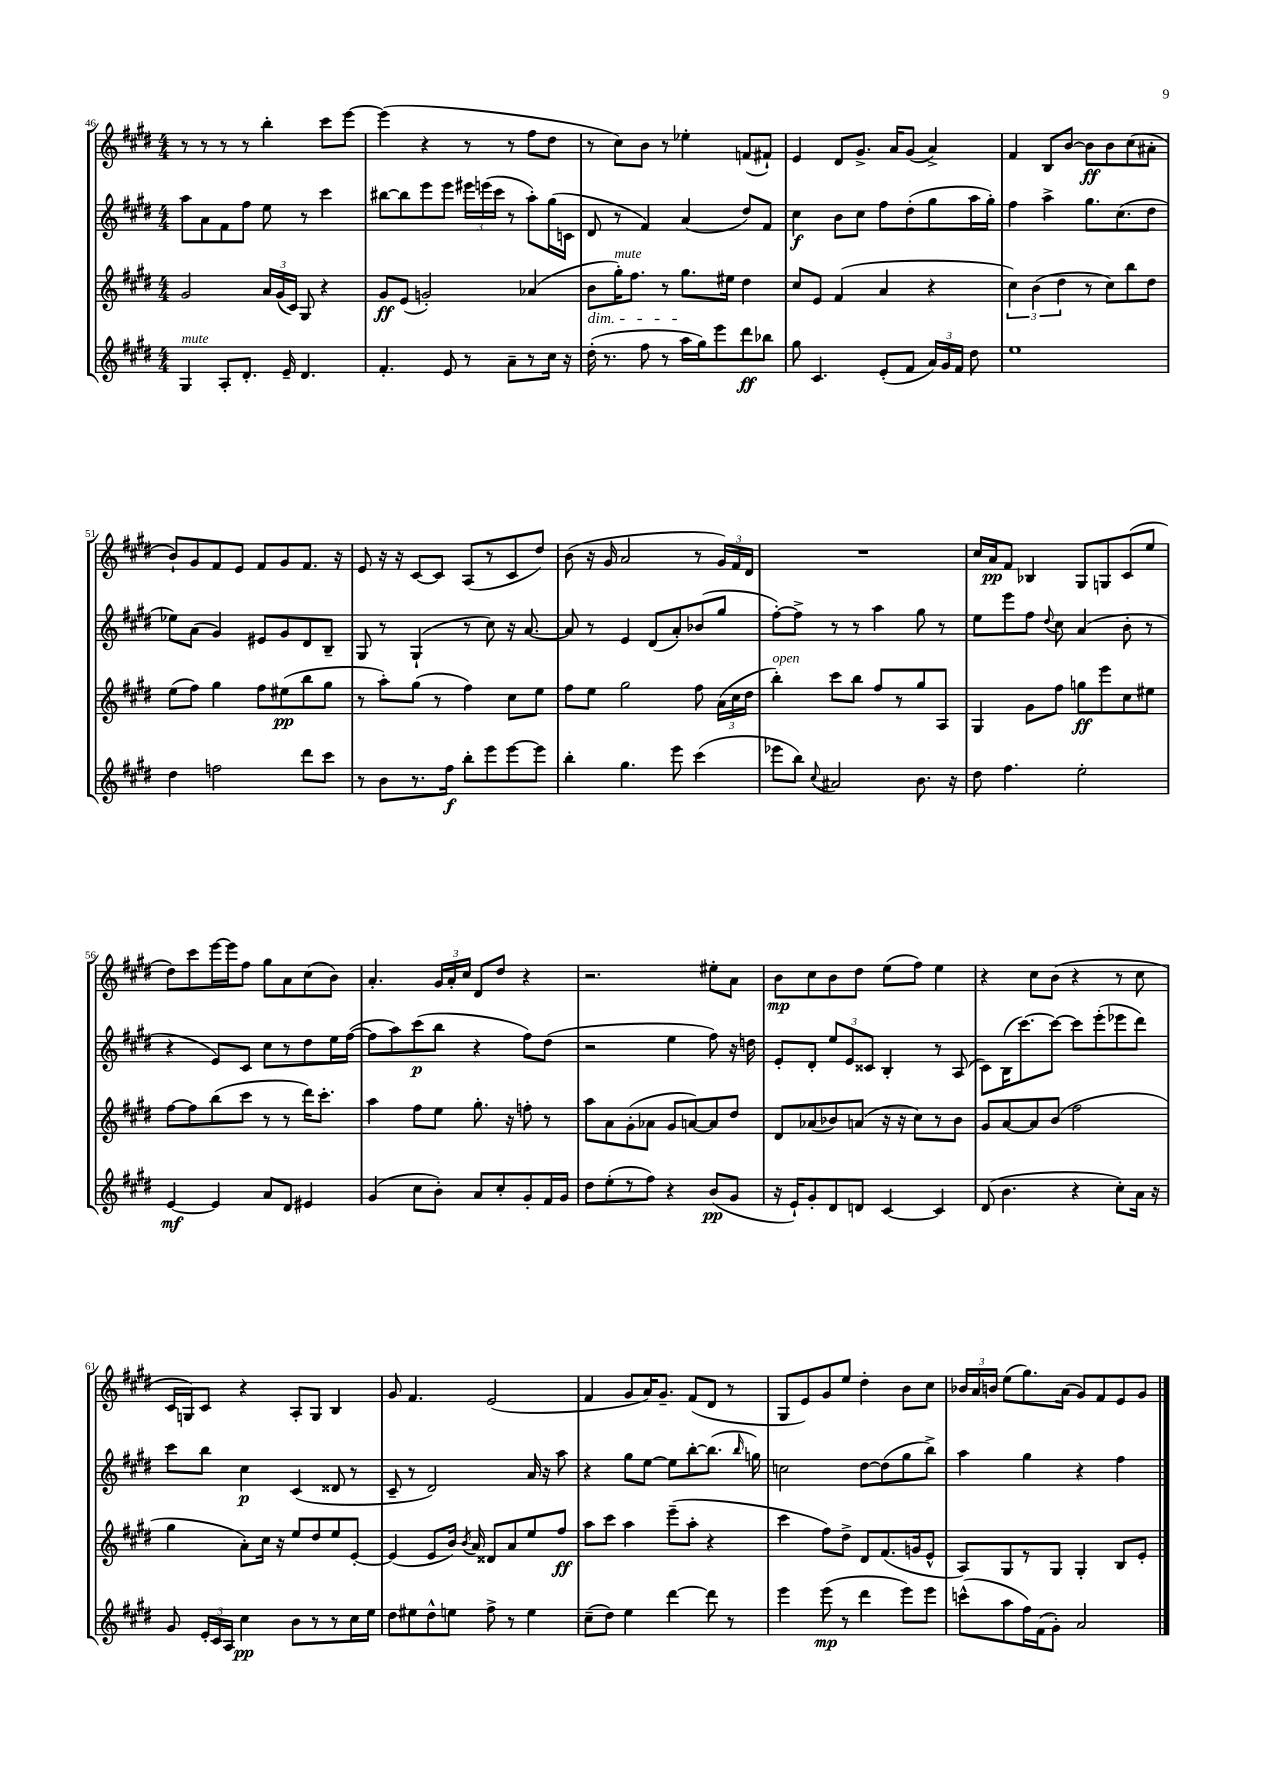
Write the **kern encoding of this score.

**kern	**dynam	**kern	**dynam	**kern	**dynam	**kern	**dynam
*part4	*part4	*part3	*part3	*part2	*part2	*part1	*part1
*staff4	*staff4	*staff3	*staff3	*staff2	*staff2	*staff1	*staff1
*clefG2	*	*clefG2	*	*clefG2	*	*clefG2	*
*k[f#c#g#d#]	*	*k[f#c#g#d#]	*	*k[f#c#g#d#]	*	*k[f#c#g#d#]	*
*M4/4	*	*M4/4	*	*M4/4	*	*M4/4	*
=46	=46	=46	=46	=46	=46	=46	=46
!LO:TX:a:i:t=mute	!	!	!	!	!	!	!
4G#/	.	2g#/	.	8aa\L	.	8r	.
.	.	.	.	8a\	.	8r	.
8A'/L	.	.	.	8f#\	.	8r	.
8.d#'/J	.	.	.	8ff#\J	.	8r	.
.	.	24a/LL	.	8ee\	.	4bb'\	.
.	.	(24g#/	.	.	.	.	.
16e~/	.	.	.	.	.	.	.
.	.	24c#/JJ)	.	.	.	.	.
4.d#/	.	8G#/	.	8r	.	.	.
.	.	4r	.	4ccc#\	.	8ccc#\L	.
.	.	.	.	.	.	[8eee\J	.
=47	=47	=47	=47	=47	=47	=47	=47
4.f#'/	.	8g#/L	ff	[8bb#X\L	.	(4eee\]	.
.	.	(8e/J	.	8bb#\]	.	.	.
.	.	2gn'/)	.	8eee\	.	4r	.
8e/	.	.	.	8eee\J	.	.	.
8r	.	.	.	24eee#X\LL	.	8r	.
.	.	.	.	(24eeen\	.	.	.
.	.	.	.	24ccc#\JJ	.	.	.
8a~\L	.	.	.	8r	.	8r	.
8r	.	(4a-X/	.	8aa'\L)	.	8ff#\L	.
16cc#\Jk	.	.	.	(16gg#\L	.	8dd#\J	.
16r	.	.	.	16cn\JJ	.	.	.
=48	=48	=48	=48	=48	=48	=48	=48
!	!	!LO:TX:b:i:t=dim.	!	!	!	!	!
(16dd#'\	.	8b\L	.	8d#/	.	8r	.
8.r	.	.	.	.	.	.	.
!	!	!LO:TX:a:i:t=mute	!	!	!	!	!
.	.	16gg#'\K)	.	8r	.	8cc#\L)	.
.	.	8.ff#\J	.	.	.	.	.
8ff#\	.	.	.	4f#/)	.	8b\J	.
8r	.	8r	.	.	.	8r	.
16aa\LL	.	8.gg#\L	.	(4a/	.	4ee-X'\	.
16gg#\J)	.	.	.	.	.	.	.
8eee\	.	.	.	.	.	.	.
.	.	16ee#X\Jk	.	.	.	.	.
8ddd#\	ff	4dd#\	.	8dd#/L)	.	(8fn/L	.
8bb-X\J	.	.	.	8f#/J	.	8f#X`/J)	.
=49	=49	=49	=49	=49	=49	=49	=49
8gg#\	.	8cc#/L	.	4cc#\	f	4e/	.
4.c#/	.	8e/J	.	.	.	.	.
.	.	(4f#/	.	8b\L	.	8d#/L	.
.	.	.	.	8cc#\J	.	8.g#^/J	.
(8e'/L	.	4a/	.	8ff#\L	.	.	.
.	.	.	.	.	.	16a/KL	.
8f#/J	.	.	.	(8dd#'\	.	(8g#/J	.
24a/LL)	.	4r	.	8gg#\	.	4a^/)	.
24g#/	.	.	.	.	.	.	.
24f#/JJ	.	.	.	.	.	.	.
8dd#\	.	.	.	16aa\L	.	.	.
.	.	.	.	16gg#'\JJ)	.	.	.
=50	=50	=50	=50	=50	=50	=50	=50
1ee	.	6cc#\)	.	4ff#\	.	4f#/	.
.	.	(6b\	.	.	.	.	.
.	.	.	.	4aa^\	.	8B/L	.
.	.	6dd#\	.	.	.	.	.
.	.	.	.	.	.	[8b/J	.
.	.	8r	.	8.gg#\L	.	8b\L]	ff
.	.	8cc#\L)	.	.	.	8b\	.
.	.	.	.	(8.cc#\	.	.	.
.	.	8bb\	.	.	.	(8cc#\	.
.	.	8dd#\J	.	8dd#\J	.	8a#X'\J	.
!!LO:LB:g=z
=51	=51	=51	=51	=51	=51	=51	=51
4dd#\	.	(8ee\L	.	8ee-X\L)	.	8b`/L)	.
.	.	8ff#\J)	.	(8a\J	.	8g#/	.
2ffn\	.	4gg#\	.	4g#/)	.	8f#/	.
.	.	.	.	.	.	8e/J	.
.	.	8ff#\L	.	8e#X/L	.	8f#/L	.
.	.	(8ee#X\	pp	8g#/	.	8g#/	.
8ddd#\L	.	8bb\	.	8d#/	.	8.f#/J	.
8ccc#\J	.	8gg#\J	.	8B~/J	.	.	.
.	.	.	.	.	.	16r	.
=52	=52	=52	=52	=52	=52	=52	=52
8r	.	8r	.	8G#/	.	8e/	.
8b\L	.	8aa'\L)	.	8r	.	16r	.
.	.	.	.	.	.	16r	.
8.r	.	(8gg#\J	.	(4G#`/	.	[8c#/L	.
.	.	8r	.	.	.	8c#/J]	.
16ff#\Jk	f	.	.	.	.	.	.
8bb'\L	.	4ff#\)	.	8r	.	(8A/L	.
8eee\	.	.	.	8cc#\)	.	8r	.
[8eee\	.	8cc#\L	.	16r	.	8c#/	.
.	.	.	.	[8.a/	.	.	.
8eee\J]	.	8ee\J	.	.	.	8dd#/J)	.
=53	=53	=53	=53	=53	=53	=53	=53
4bb'\	.	8ff#\L	.	8a/]	.	(8b\	.
.	.	8ee\J	.	8r	.	16r	.
.	.	.	.	.	.	16g#/	.
4.gg#\	.	2gg#\	.	4e/	.	2a/	.
.	.	.	.	(8d#/L	.	.	.
8eee\	.	.	.	8a'/)	.	.	.
(4ccc#\	.	8ff#\	.	(8b-X/	.	8r	.
.	.	(24a\LL	.	8gg#/J	.	24g#/LL)	.
.	.	24cc#\	.	.	.	24f#/	.
.	.	24dd#\JJ	.	.	.	24d#/JJ	.
=54	=54	=54	=54	=54	=54	=54	=54
!	!	!LO:TX:a:i:t=open	!	!	!	!	!
8eee-X\L	.	4bb'\)	.	[8ff#'\L)	.	1r	.
8bb\J)	.	.	.	8ff#^\J]	.	.	.
8qqcc#/	.	.	.	.	.	.	.
2a#X/	.	8ccc#\L	.	8r	.	.	.
.	.	8bb\J	.	8r	.	.	.
.	.	8ff#/L	.	4aa\	.	.	.
.	.	8r	.	.	.	.	.
8.b\	.	8gg#/	.	8gg#\	.	.	.
.	.	8A/J	.	8r	.	.	.
16r	.	.	.	.	.	.	.
=55	=55	=55	=55	=55	=55	=55	=55
8dd#\	.	4G#/	.	8ee\L	.	16cc#/LL	.
.	.	.	.	.	.	16a/J	pp
4.ff#\	.	.	.	8eee\	.	8f#/J	.
.	.	8g#\L	.	8ff#\J	.	4B-X/	.
.	.	.	.	8qqdd#/	.	.	.
.	.	8ff#\J	.	8cc#\	.	.	.
2ee'\	.	8ggn\L	ff	(4a/	.	8G#/L	.
.	.	8eee\	.	.	.	8Gn/	.
.	.	8cc#\	.	8b'\	.	(8c#/	.
.	.	8ee#X\J	.	8r	.	8ee/J	.
!!LO:LB:g=z
=56	=56	=56	=56	=56	=56	=56	=56
[4e/	mf	[8ff#\L	.	4r	.	8dd#\L)	.
.	.	8ff#\]	.	.	.	8ccc#\	.
4e/]	.	(8bb\	.	8e/L)	.	[16eee\L	.
.	.	.	.	.	.	16eee\J]	.
.	.	8ccc#\J	.	8c#/J	.	8ff#\J	.
8a/L	.	8r	.	8cc#\L	.	8gg#\L	.
8d#/J	.	8r	.	8r	.	8a\	.
4e#X/	.	16ddd#\KL)	.	8dd#\	.	(8cc#\	.
.	.	8.ccc#'\J	.	.	.	.	.
.	.	.	.	16ee\L	.	8b\J)	.
.	.	.	.	([16ff#\JJ	.	.	.
=57	=57	=57	=57	=57	=57	=57	=57
(4g#/	.	4aa\	.	8ff#\L]	.	4.a'/	.
.	.	.	.	8aa\)	.	.	.
8cc#\L	.	8ff#\L	.	(8ccc#\	p	.	.
8b'\J)	.	8ee\J	.	8bb\J	.	24g#/LL	.
.	.	.	.	.	.	24a'/	.
.	.	.	.	.	.	24cc#/JJ	.
8a/L	.	8.gg#'\	.	4r	.	8d#/L	.
8cc#'/	.	.	.	.	.	8dd#/J	.
.	.	16r	.	.	.	.	.
8g#'/	.	8ffn'\	.	8ff#\L)	.	4r	.
16f#/L	.	8r	.	(8dd#\J	.	.	.
16g#/JJ	.	.	.	.	.	.	.
=58	=58	=58	=58	=58	=58	=58	=58
8dd#\L	.	8aa\L	.	2r	.	2.r	.
(8ee'\	.	8a\	.	.	.	.	.
8r	.	(8g#'\	.	.	.	.	.
8ff#\J)	.	8a-X\J	.	.	.	.	.
4r	.	8g#/L	.	4ee\	.	.	.
.	.	[8an/)	.	.	.	.	.
(8b/L	pp	8a/]	.	8ff#\)	.	8ee#X'\L	.
8g#/J	.	8dd#/J	.	16r	.	8a\J	.
.	.	.	.	16ddn\	.	.	.
=59	=59	=59	=59	=59	=59	=59	=59
16r	.	8d#/L	.	8e'/L	.	8b\L	mp
16e`/KL)	.	.	.	.	.	.	.
8g#'/	.	(8a-X/	.	8d#'/J	.	8cc#\	.
8d#/	.	8b-X/)	.	12ee/L	.	8b\	.
.	.	.	.	12e/	.	.	.
8dn/J	.	(8an/J	.	.	.	8dd#\J	.
.	.	.	.	12c##X/J	.	.	.
[4c#/	.	16r	.	4B'/	.	(8ee\L	.
.	.	16r	.	.	.	.	.
.	.	8cc#\L)	.	.	.	8ff#\J)	.
4c#/]	.	8r	.	8r	.	4ee\	.
.	.	8b-\J	.	(8A/	.	.	.
=60	=60	=60	=60	=60	=60	=60	=60
(8d#/	.	8g#/L	.	8c#\L)	.	4r	.
4.b\	.	[8a/	.	(16B\K	.	.	.
.	.	.	.	[8.ccc#\)	.	.	.
.	.	8a/]	.	.	.	8cc#\L	.
.	.	(8b/J	.	8ccc#\J_	.	(8b\J	.
4r	.	2ff#\	.	8ccc#\L]	.	4r	.
.	.	.	.	(8eee'\	.	.	.
8cc#'\L)	.	.	.	8eee-X\	.	8r	.
16a\Jk	.	.	.	8ddd#\J)	.	8cc#\	.
16r	.	.	.	.	.	.	.
!!LO:LB:g=z
=61	=61	=61	=61	=61	=61	=61	=61
8g#/	.	4gg#\	.	8ccc#\L	.	16c#/LL	.
.	.	.	.	.	.	16Gn/J)	.
24e'/LL	.	.	.	8bb\J	.	8c#/J	.
24c#/	.	.	.	.	.	.	.
24A/JJ	.	.	.	.	.	.	.
4cc#\	pp	8a'\L)	.	4cc#\	p	4r	.
.	.	16cc#\Jk	.	.	.	.	.
.	.	16r	.	.	.	.	.
8b\L	.	8ee/L	.	(4c#/	.	8A'/L	.
8r	.	8dd#/	.	.	.	8G/J	.
8r	.	8ee/	.	8d##X/	.	4B/	.
16cc#\L	.	[8e'/J	.	8r	.	.	.
16ee\JJ	.	.	.	.	.	.	.
=62	=62	=62	=62	=62	=62	=62	=62
8dd#\L	.	(4e/]	.	8c#~/	.	8g#/	.
8ee#X\	.	.	.	8r	.	4.f#/	.
8dd#^^\	.	8e/L	.	2d#/)	.	.	.
8een\J	.	16b/Jk)	.	.	.	.	.
.	.	8qb/	.	.	.	.	.
.	.	16a/	.	.	.	.	.
8ff#^\	.	8d##X/L	.	.	.	(2e/	.
8r	.	8a/	.	.	.	.	.
4ee\	.	8ee/	.	16a/	.	.	.
.	.	.	.	16r	.	.	.
.	.	8ff#/J	ff	8aa\	.	.	.
=63	=63	=63	=63	=63	=63	=63	=63
(8cc#~\L	.	8aa\L	.	4r	.	4f#/	.
8dd#\J)	.	8ccc#\J	.	.	.	.	.
4ee\	.	4aa\	.	8gg#\L	.	8g#/L	.
.	.	.	.	[8ee\J	.	16a/K)	.
.	.	.	.	.	.	8.g#~/J	.
[4ddd#\	.	(8eee~\L	.	8ee\L]	.	.	.
.	.	8aa'\J	.	[8bb'\	.	(8f#/L	.
8ddd#\]	.	4r	.	(8.bb\J]	.	8d#/J	.
8r	.	.	.	.	.	8r	.
.	.	.	.	16qqbb/	.	.	.
.	.	.	.	16ggn\)	.	.	.
=64	=64	=64	=64	=64	=64	=64	=64
4eee\	.	4ccc#\	.	2ccn\	.	8G#/L	.
.	.	.	.	.	.	8e/)	.
(8eee\	mp	8ff#\L)	.	.	.	8g#/	.
8r	.	8dd#^\J	.	.	.	8ee/J	.
4ddd#\	.	8d#/L	.	[8dd#\L	.	4dd#'\	.
.	.	(8.f#/	.	(8dd#\]	.	.	.
8eee\L)	.	.	.	8gg#\	.	8b\L	.
.	.	16gn/k	.	.	.	.	.
8eee\J	.	8e^^/J	.	8bb^\J)	.	8cc#\J	.
=65	=65	=65	=65	=65	=65	=65	=65
(8cccn^^\L	.	8A/L)	.	4aa\	.	24b-X/LL	.
.	.	.	.	.	.	24a/	.
.	.	.	.	.	.	24bn/JJ	.
8aa\	.	8G#/	.	.	.	(8ee\L	.
16ff#\L)	.	8r	.	4gg#\	.	8.gg#\)	.
(16f#\J	.	.	.	.	.	.	.
8g#'\J)	.	8G#/J	.	.	.	.	.
.	.	.	.	.	.	(16a\Jk	.
2a/	.	4G#'/	.	4r	.	8g#/L)	.
.	.	.	.	.	.	8f#/	.
.	.	8B/L	.	4ff#\	.	8e/	.
.	.	8e'/J	.	.	.	8g#/J	.
==	==	==	==	==	==	==	==
*-	*-	*-	*-	*-	*-	*-	*-
